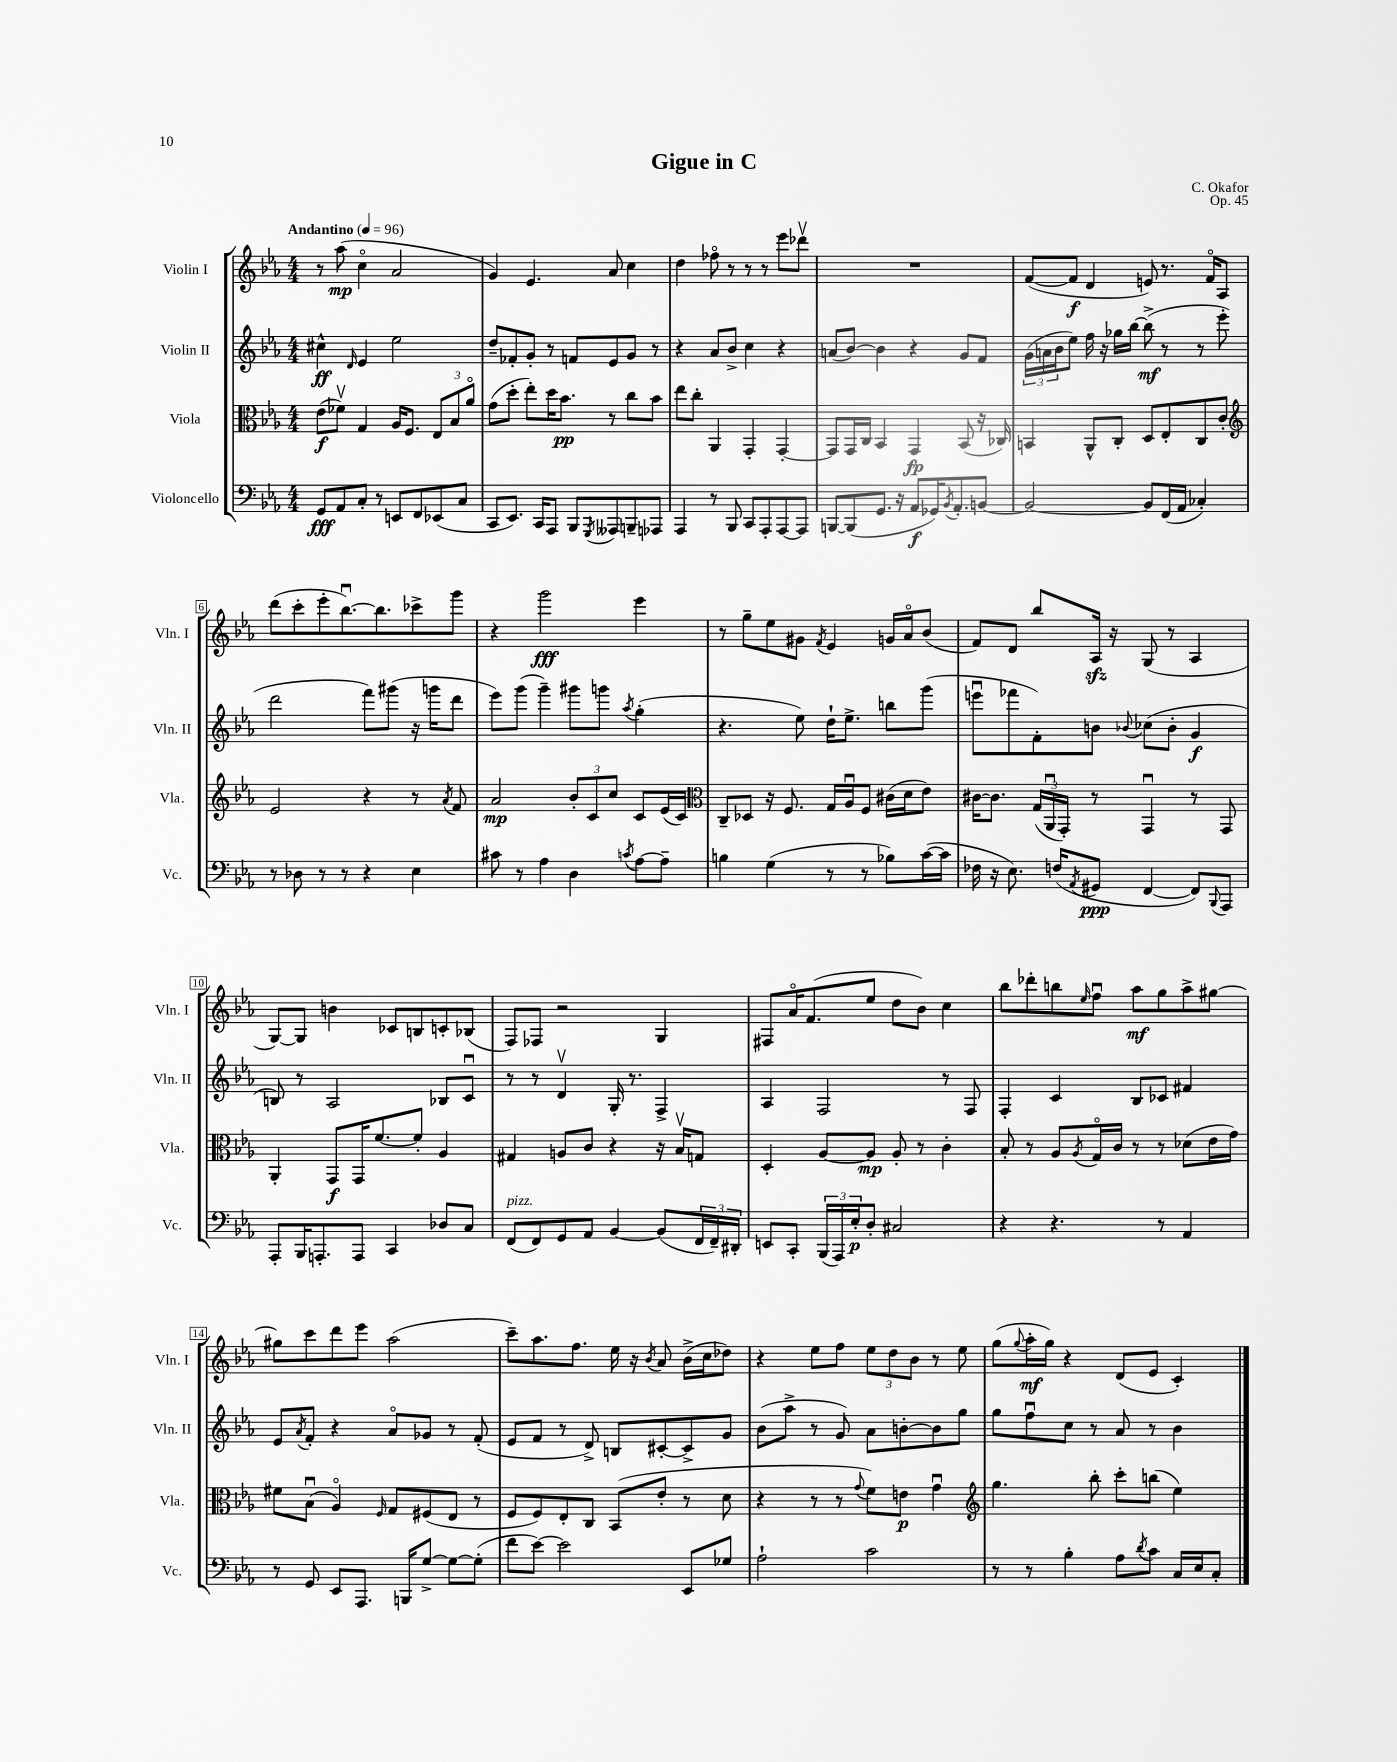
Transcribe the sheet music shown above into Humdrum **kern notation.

**kern	**dynam	**kern	**dynam	**kern	**dynam	**kern	**dynam
*part4	*part4	*part3	*part3	*part2	*part2	*part1	*part1
*staff4	*staff4	*staff3	*staff3	*staff2	*staff2	*staff1	*staff1
*I"Violoncello	*	*I"Viola	*	*I"Violin II	*	*I"Violin I	*
*I'Vc.	*	*I'Vla.	*	*I'Vln. II	*	*I'Vln. I	*
*clefF4	*	*clefC3	*	*clefG2	*	*clefG2	*
*k[b-e-a-]	*	*k[b-e-a-]	*	*k[b-e-a-]	*	*k[b-e-a-]	*
*M4/4	*	*M4/4	*	*M4/4	*	*M4/4	*
*MM96	*	*MM96	*	*MM96	*	*MM96	*
=1	=1	=1	=1	=1	=1	=1	=1
!	!	!	!	!	!	!LO:TX:a:B:t=Andantino	!
8GG/L	fff	(8e-\L	f	4cc#X^^\	ff	8r	.
8AA-/	.	8f-Xv\J)	.	.	.	(8aa-\	mp
.	.	.	.	16qqd/	.	.	.
8C'/J	.	4G/	.	4e-/	.	4cc\	.
8r	.	.	.	.	.	.	.
8EEn/L	.	16A-/KL	.	2ee-\	.	2a-/	.
.	.	8.F/J	.	.	.	.	.
8FF/	.	.	.	.	.	.	.
(8EE-X/	.	12E-/L	.	.	.	.	.
.	.	12B-/	.	.	.	.	.
8C/J	.	.	.	.	.	.	.
.	.	12a-/J	.	.	.	.	.
=2	=2	=2	=2	=2	=2	=2	=2
8CC/L	.	(8g\L	.	8dd~/L	.	4g/)	.
8.EE-/J)	.	8dd'\J	.	8f-X'/	.	.	.
.	.	8ee-'\L)	.	8g'/J	.	4.e-/	.
16CC/KL	.	.	.	.	.	.	.
8AAA-/J	.	16dd\K	.	8r	.	.	.
.	.	8.b-\J	pp	.	.	.	.
8BBB-/L	.	.	.	8fn/L	.	.	.
8qGGG/	.	.	.	.	.	.	.
8AAA--X/	.	8r	.	8e-/	.	8a-/	.
8BBBn~/	.	8cc\L	.	8g/J	.	4cc\	.
8AAA-X/J	.	8b-\J	.	8r	.	.	.
=3	=3	=3	=3	=3	=3	=3	=3
4AAA-/	.	8ee-\L	.	4r	.	4dd\	.
.	.	8cc'\J	.	.	.	.	.
8r	.	4AA-/	.	8a-/L	.	8ff-X\	.
8BBB-/	.	.	.	8b-^/J	.	8r	.
8CC/L	.	4GG'/	.	4cc\	.	8r	.
8AAA-'/	.	.	.	.	.	8r	.
[8AAA-/	.	[4GG'/	.	4r	.	8eee-\L	.
8AAA-/J]	.	.	.	.	.	8ddd-Xv\J	.
=4	=4	=4	=4	=4	=4	=4	=4
[8BBBn/L	.	8GG/L]	.	(8an/L	.	1r	.
(8BBB/]	.	16GG/L	.	[8b-/J)	.	.	.
.	.	16C/JJ	.	.	.	.	.
8.GG/J	.	4BB-/	.	4b-\]	.	.	.
16r	.	.	.	.	.	.	.
8AA-/L	f	4GG/	fp	4r	.	.	.
16GG-X/K)	.	.	.	.	.	.	.
8qBB-/	.	.	.	.	.	.	.
8.AA-'/	.	.	.	.	.	.	.
.	.	(8BB-/	.	8g/L	.	.	.
[8BBn/J	.	16r	.	8f/J	.	.	.
.	.	16C-X/)	.	.	.	.	.
=5	=5	=5	=5	=5	=5	=5	=5
2BB/_	.	4BBn/	.	(24g\LL	.	([8f/L	.
.	.	.	.	24an\	.	.	.
.	.	.	.	24b-\J	.	.	.
.	.	.	.	8ee-\J)	.	8f/J]	f
.	.	8AA-^^/L	.	16ff\	.	4d/	.
.	.	.	.	16r	.	.	.
.	.	8C'/J	.	16gg-X\LL	.	.	.
.	.	.	.	[16bb-\JJ	.	.	.
8BB/L]	.	8D/L	.	(8bb-^\]	mf	8en/)	.
(16FF/L	.	8E-'/	.	8r	.	8.r	.
16AA-/JJ	.	.	.	.	.	.	.
4C-X'/)	.	8C/	.	8r	.	.	.
.	.	.	.	.	.	16f/KL	.
.	.	8c'/J	.	8eee-'\	.	8A-/J	.
!!LO:LB:g=z
=6	=6	=6	=6	=6	=6	=6	=6
*	*	*clefG2	*	*	*	*	*
8r	.	2e-/	.	2ddd\	.	(8ddd\L	.
8D-X\	.	.	.	.	.	8ccc'\	.
8r	.	.	.	.	.	8eee-'\	.
8r	.	.	.	.	.	[8.bb-u\)	.
4r	.	4r	.	8fff\L)	.	.	.
.	.	.	.	.	.	8.bb-\]	.
.	.	.	.	(8ggg#X\J	.	.	.
4E-\	.	8r	.	16r	.	8ccc-X^\	.
.	.	.	.	16gggn\KL	.	.	.
.	.	8qa-/	.	.	.	.	.
.	.	8f/	.	8ddd\J	.	8ggg\J	.
=7	=7	=7	=7	=7	=7	=7	=7
8c#X\	.	2a-/	mp	8eee-\L)	.	4r	.
8r	.	.	.	(8ggg\J	.	.	.
4A-\	.	.	.	4ggg~\)	.	2ggg\	fff
4D\	.	12b-'/L	.	8ggg#X\L	.	.	.
.	.	12c/	.	.	.	.	.
.	.	.	.	8gggn\J	.	.	.
.	.	12cc/J	.	.	.	.	.
8qcn/	.	.	.	8qaa-/	.	.	.
[8A-\L	.	8c/L	.	(4gg'\	.	4eee-\	.
8A-~\J]	.	(16e-/L	.	.	.	.	.
.	.	16c/JJ)	.	.	.	.	.
=8	=8	=8	=8	=8	=8	=8	=8
*	*	*clefC3	*	*	*	*	*
4Bn\	.	8C~/L	.	4.r	.	8r	.
.	.	8D-X/J	.	.	.	8gg~\L	.
(4G\	.	16r	.	.	.	8ee-\	.
.	.	8.F/	.	.	.	.	.
.	.	.	.	8ee-\)	.	8g#X\J	.
.	.	.	.	.	.	8qf/	.
8r	.	16G/LL	.	16dd`\KL	.	4e-/	.
.	.	16A-u/J	.	8.ee-^\J	.	.	.
8r	.	8F/J	.	.	.	.	.
8B-X\L)	.	(16c#X\LL	.	8bbn\L	.	16gn/LL	.
.	.	16d\J	.	.	.	16a-/J	.
([16c\L	.	8e-\J)	.	(8ggg\J	.	(8b-/J	.
16c\JJ]	.	.	.	.	.	.	.
=9	=9	=9	=9	=9	=9	=9	=9
16F-X\	.	[16c#X\KL	.	8eeenu\L	.	8f/L)	.
16r	.	8.c#\J]	.	.	.	.	.
8.E-\)	.	.	.	8fff-X\	.	8d/J	.
.	.	(24G/LL	.	8f'\)	.	8bb-/L	.
.	.	24AA-u/	.	.	.	.	.
(16Fn/KL	.	.	.	.	.	.	.
.	.	24GG'/JJ)	.	.	.	.	.
8qAA-/	.	.	.	.	.	.	.
8GG#X/J	ppp	8r	.	8bn\J	.	16A-zz/Jk	.
.	.	.	.	.	.	16r	.
.	.	.	.	8qqb-X/	.	.	.
[4FF/	.	4GGu/	.	(8cc-X\L	.	(8G/	.
.	.	.	.	8b-'\J	.	8r	.
8FF/L])	.	8r	.	4g/	f	4A-/	.
8qqBBB-/	.	.	.	.	.	.	.
8AAA-/J	.	8GG/	.	.	.	.	.
!!LO:LB:g=z
=10	=10	=10	=10	=10	=10	=10	=10
8AAA-'/L	.	4AA-'/	.	8Bn/)	.	[8G/L)	.
16BBB-/K	.	.	.	8r	.	8G/J]	.
8.AAAn'/	.	.	.	.	.	.	.
.	.	8GG/L	f	2A-/	.	4bn\	.
8AAA/J	.	16GG/K	.	.	.	.	.
.	.	[8.f/	.	.	.	.	.
4CC/	.	.	.	.	.	8c-X/L	.
.	.	8f'/J]	.	.	.	8Bn/	.
8D-X/L	.	4A-/	.	8B-X/L	.	8cn'/	.
8C/J	.	.	.	8cu/J	.	(8B-X/J	.
=11	=11	=11	=11	=11	=11	=11	=11
!LO:TX:a:i:t=pizz.	!	!	!	!	!	!	!
(8FF/L	.	4G#X/	.	8r	.	8F/L)	.
8FF/)	.	.	.	8r	.	8F-X/J	.
8GG/	.	8An/L	.	4dv/	.	2r	.
8AA-/J	.	8c/J	.	.	.	.	.
[4BB-/	.	4r	.	16G'/	.	.	.
.	.	.	.	8.r	.	.	.
(8BB-/L]	.	16r	.	4F^/	.	4G/	.
.	.	16B-v/KL	.	.	.	.	.
24FF/L	.	8Gn/J	.	.	.	.	.
24FF~/)	.	.	.	.	.	.	.
24DD#X'/JJ	.	.	.	.	.	.	.
=12	=12	=12	=12	=12	=12	=12	=12
8EEn/L	.	4D'/	.	4A-/	.	8F#X/L	.
8CC'/J	.	.	.	.	.	16a-/K	.
.	.	.	.	.	.	(8.f/	.
(24BBB-/LL	.	[8A-/L	.	2F/	.	.	.
24AAA-/)	.	.	.	.	.	.	.
24E-'/J	p	.	.	.	.	.	.
8D'/J	.	8A-/J]	mp	.	.	8ee-/J	.
2C#X/	.	8A-'/	.	.	.	8dd\L	.
.	.	8r	.	.	.	8b-\J)	.
.	.	4c'\	.	8r	.	4cc\	.
.	.	.	.	8F/	.	.	.
=13	=13	=13	=13	=13	=13	=13	=13
4r	.	8B-'/	.	4F'/	.	8bb-\L	.
.	.	8r	.	.	.	8ddd-X'\	.
4.r	.	8A-/L	.	4c/	.	8bbn\	.
.	.	8qA-/	.	.	.	16qqee-/	.
.	.	16G/L	.	.	.	8ffu\J	.
.	.	16c/JJ	.	.	.	.	.
.	.	8r	.	8B-/L	.	8aa-\L	mf
8r	.	8r	.	8c-X/J	.	8gg\	.
4AA-/	.	(8d-X\L	.	4f#X/	.	8aa-^\	.
.	.	16e-\L	.	.	.	[8gg#X\J	.
.	.	16g\JJ)	.	.	.	.	.
!!LO:LB:g=z
=14	=14	=14	=14	=14	=14	=14	=14
8r	.	8f#X\L	.	8e-/L	.	8gg#X\L]	.
.	.	.	.	8qa-/	.	.	.
8GG/	.	(8B-u\J	.	8f'/J	.	8ccc\	.
8EE-/L	.	4A-/)	.	4r	.	8ddd\	.
8.AAA-/J	.	.	.	.	.	8eee-\J	.
.	.	16qqF/	.	.	.	.	.
.	.	8G/L	.	8a-/L	.	(2aa-\	.
16BBBn/KL	.	.	.	.	.	.	.
[8G^/J	.	(8F#X/	.	8g-X/J	.	.	.
8G\L_	.	8E-/J	.	8r	.	.	.
(8G'\J]	.	8r	.	(8f'/	.	.	.
=15	=15	=15	=15	=15	=15	=15	=15
8f\L	.	8F/L	.	8e-/L	.	8ccc~\L)	.
[8e-\J)	.	8F/)	.	8f/J	.	8.aa-\	.
2e-\]	.	8E-'/	.	8r	.	.	.
.	.	.	.	.	.	8.ff\J	.
.	.	8C/J	.	8d^/)	.	.	.
.	.	(8BB-/L	.	8Bn/L	.	16ee-\	.
.	.	.	.	.	.	16r	.
.	.	.	.	.	.	8qb-/	.
.	.	8e-'/J	.	[8c#X'/	.	8a-/	.
8EE-/L	.	8r	.	8c#^/]	.	(16b-^\LL	.
.	.	.	.	.	.	16cc\J	.
8G-X/J	.	8d\	.	8g/J	.	8dd-X\J)	.
=16	=16	=16	=16	=16	=16	=16	=16
2A-`\	.	4r	.	(8b-\L	.	4r	.
.	.	.	.	8aa-^\J	.	.	.
.	.	8r	.	8r	.	8ee-\L	.
.	.	8r	.	8g/)	.	8ff\J	.
.	.	8qqg/	.	.	.	.	.
2c\	.	8f\L)	.	8a-\L	.	12ee-\L	.
.	.	.	.	.	.	12dd\	.
.	.	8en\J	p	[8bn'\	.	.	.
.	.	.	.	.	.	12b-\J	.
.	.	4gu\	.	8b\]	.	8r	.
.	.	.	.	8gg\J	.	8ee-\	.
=17	=17	=17	=17	=17	=17	=17	=17
*	*	*clefG2	*	*	*	*	*
8r	.	4.gg\	.	8gg\L	.	(8gg\L	.
.	.	.	.	.	.	8qqgg/	.
8r	.	.	.	8ffu\	.	16aa-'\L	mf
.	.	.	.	.	.	16gg\JJ)	.
4B-'\	.	.	.	8cc\J	.	4r	.
.	.	8bb-'\	.	8r	.	.	.
8A-\L	.	8ccc'\L	.	8a-/	.	(8d/L	.
8qd/	.	.	.	.	.	.	.
8c\J	.	(8bbn\J	.	8r	.	8e-/J	.
16C/LL	.	4ee-\)	.	4b-\	.	4c'/)	.
16E-/J	.	.	.	.	.	.	.
8C'/J	.	.	.	.	.	.	.
==	==	==	==	==	==	==	==
*-	*-	*-	*-	*-	*-	*-	*-
